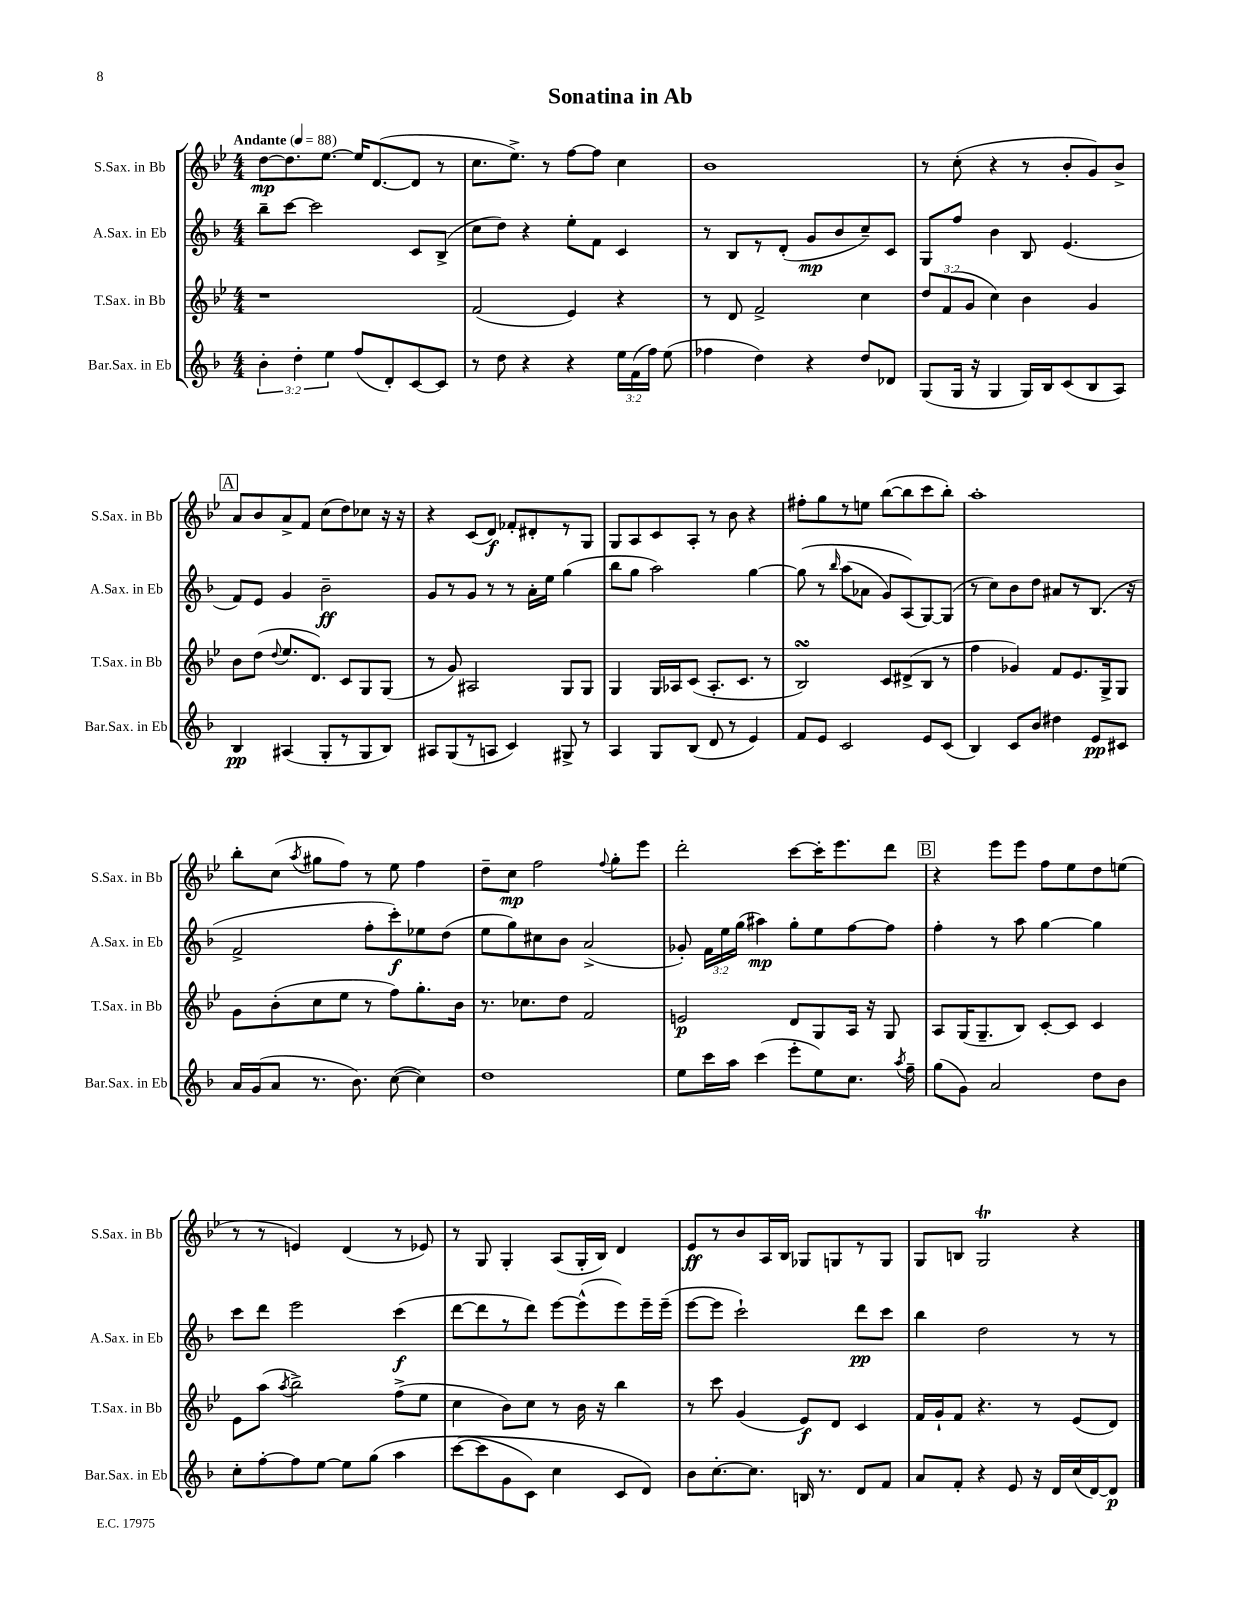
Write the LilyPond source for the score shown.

\header { title = "Sonatina in Ab" }
<<
\new StaffGroup <<
\new Staff = "s0" \with { instrumentName = "S.Sax. in Bb" shortInstrumentName = "S.Sax. in Bb" } {
    \clef treble \key bes \major \numericTimeSignature \time 4/4 \tempo "Andante" 4 = 88
    \autoBeamOff d''8[~\mp d''8. ees''8.]~ ees''16[ d'8.~( d'8] r8 |
    c''8.[ ees''8.]->) r8 f''8[~ f''8] c''4 |
    bes'1 |
    r8 c''8-.( r4 r8 bes'8[-. g'8) bes'8]-> |
    \mark \markup { \box "A" } a'8[ bes'8 a'8-> f'8] c''8[( d''8) ces''8] r16 r16 |
    r4 c'8[( d'8]\f) fes'8[-. dis'8-. r8 g8] |
    g8[ a8 c'8 a8]-. r8 bes'8 r4 |
    fis''8[-. g''8 r8 e''8] bes''8[~( bes''8 c'''8 bes''8]-.) |
    a''1-. |
    bes''8[-. c''8]( \acciaccatura { a''8 } gis''8[ f''8]) r8 ees''8 f''4 |
    d''8[-- c''8]\mp f''2 \appoggiatura { f''8 } g''8[-. ees'''8] |
    d'''2-. c'''8[~ c'''16-. ees'''8. d'''8] |
    \mark \markup { \box "B" } r4 ees'''8[ ees'''8] f''8[ ees''8 d''8 e''8]( |
    r8 r8 e'4) d'4( r8 ees'8) |
    r8 g8 g4-. a8[( g16-. bes16]) d'4 |
    ees'8[\ff r8 bes'8 a16 bes16] ges8[ g8 r8 g8] |
    g8[ b8] g2\trill r4 \bar "|." |
}
\new Staff = "s1" \with { instrumentName = "A.Sax. in Eb" shortInstrumentName = "A.Sax. in Eb" } {
    \clef treble \key f \major \numericTimeSignature \time 4/4 \override Staff.TupletNumber.text = #tuplet-number::calc-fraction-text
    \autoBeamOff bes''8[-- c'''8]~ c'''2 c'8[ bes8]->( |
    c''8[ d''8]) r4 e''8[-. f'8] c'4 |
    r8 bes8[ r8 d'8]-.( g'8[\mp bes'8 c''8--) c'8] |
    g8[ f''8] bes'4 bes8 e'4.( |
    \mark \markup { \box "A" } f'8[) e'8] g'4 bes'2--\ff |
    g'8[ r8 g'8] r8 r8 a'16[-. e''16] g''4( |
    bes''8[ g''8] a''2) g''4~ |
    g''8\( r8 \grace { bes''16 } a''8[( aes'8] g'8[) a8(\) g8~) g8]( |
    r8 c''8[) bes'8 d''8] ais'8[ r8 bes8.]( r16 |
    f'2-> f''8[-. c'''8-.\f) ees''8 d''8]( |
    e''8[ g''8) cis''8 bes'8] a'2->( |
    ges'8-.) \tuplet 3/2 { f'16[ e''16 g''16]( } ais''4\mp) g''8[-. e''8 f''8~ f''8] |
    \mark \markup { \box "B" } f''4-. r8 a''8 g''4~ g''4 |
    c'''8[ d'''8] e'''2 c'''4\f( |
    d'''8[~ d'''8 r8 d'''8]) e'''8[~ e'''8-^( e'''8) e'''16-- e'''16]--( |
    e'''8[~ e'''8] c'''2-!) d'''8[\pp c'''8] |
    bes''4 d''2 r8 r8 \bar "|." |
}
\new Staff = "s2" \with { instrumentName = "T.Sax. in Bb" shortInstrumentName = "T.Sax. in Bb" } {
    \clef treble \key bes \major \numericTimeSignature \time 4/4 \override Staff.TupletNumber.text = #tuplet-number::calc-fraction-text
    \autoBeamOff r1 |
    f'2( ees'4) r4 |
    r8 d'8 f'2-> c''4 |
    \tuplet 3/2 { d''8[ f'8( g'8] } c''4) bes'4 g'4 |
    \mark \markup { \box "A" } bes'8[ d''8]( \appoggiatura { d''8 } ees''8.[ d'8.]) c'8[ g8 g8]( |
    r8 g'8) ais2 g8[ g8] |
    g4 g16[ aes16 c'8]( aes8.[-. c'8.] r8 |
    bes2\turn) c'8[ dis'8->( bes8] r8 |
    f''4 ges'4) f'8[ ees'8. g16-> g8] |
    g'8[ bes'8-.( c''8 ees''8] r8 f''8[) g''8.-. bes'16] |
    r8. ces''8.[ d''8] f'2 |
    e'2\p d'8[ g8 a16] r16 g8 |
    \mark \markup { \box "B" } a8[ g16( g8.-- bes8]) c'8[~-. c'8] c'4 |
    ees'8[ a''8]( \acciaccatura { a''8 } bes''2->) f''8[->( ees''8] |
    c''4 bes'8[) c''8] r8 bes'16 r16 bes''4 |
    r8 c'''8 g'4( ees'8[\f) d'8] c'4 |
    f'16[ g'16-! f'8] r4. r8 ees'8[( d'8]) \bar "|." |
}
\new Staff = "s3" \with { instrumentName = "Bar.Sax. in Eb" shortInstrumentName = "Bar.Sax. in Eb" } {
    \clef treble \key f \major \numericTimeSignature \time 4/4 \override Staff.TupletNumber.text = #tuplet-number::calc-fraction-text
    \autoBeamOff \tuplet 3/2 { bes'4-. d''4-. e''4 } f''8[( d'8-.) c'8~ c'8] |
    r8 d''8 r4 r4 \tuplet 3/2 { e''16[ f'16( f''16]) } e''8( |
    fes''4 d''4) r4 d''8[ des'8] |
    g8[( g16] r16 g4 g16[) bes16 c'8( bes8 a8]) |
    \mark \markup { \box "A" } bes4\pp ais4( g8[-. r8 g8 bes8]) |
    ais8[ g8( r8 a8] c'4) gis8-> r8 |
    a4 g8[ bes8]( d'8 r8 e'4) |
    f'8[ e'8] c'2 e'8[ c'8]( |
    bes4) c'8[ bes'8] dis''4 e'8[\pp cis'8] |
    a'16[ g'16( a'8] r8. bes'8.) c''8~( c''4) |
    d''1 |
    e''8[ c'''16 a''16] c'''4( e'''8[-. e''8) c''8.] \acciaccatura { a''8 } f''16-- |
    \mark \markup { \box "B" } g''8[( g'8]) a'2 d''8[ bes'8] |
    c''8[-. f''8~-. f''8 e''8]~ e''8[ g''8]\( a''4 |
    c'''8[~( c'''8 g'8 c'8]) c''4 c'8[ d'8]\) |
    bes'8[ c''8.~-. c''8.] b16 r8. d'8[ f'8] |
    a'8[ f'8]-. r4 e'8 r16 d'16[ c''16( d'16~) d'8]\p \bar "|." |
}
>>
>>
\layout { \context { \Score \remove "Bar_number_engraver" } }
